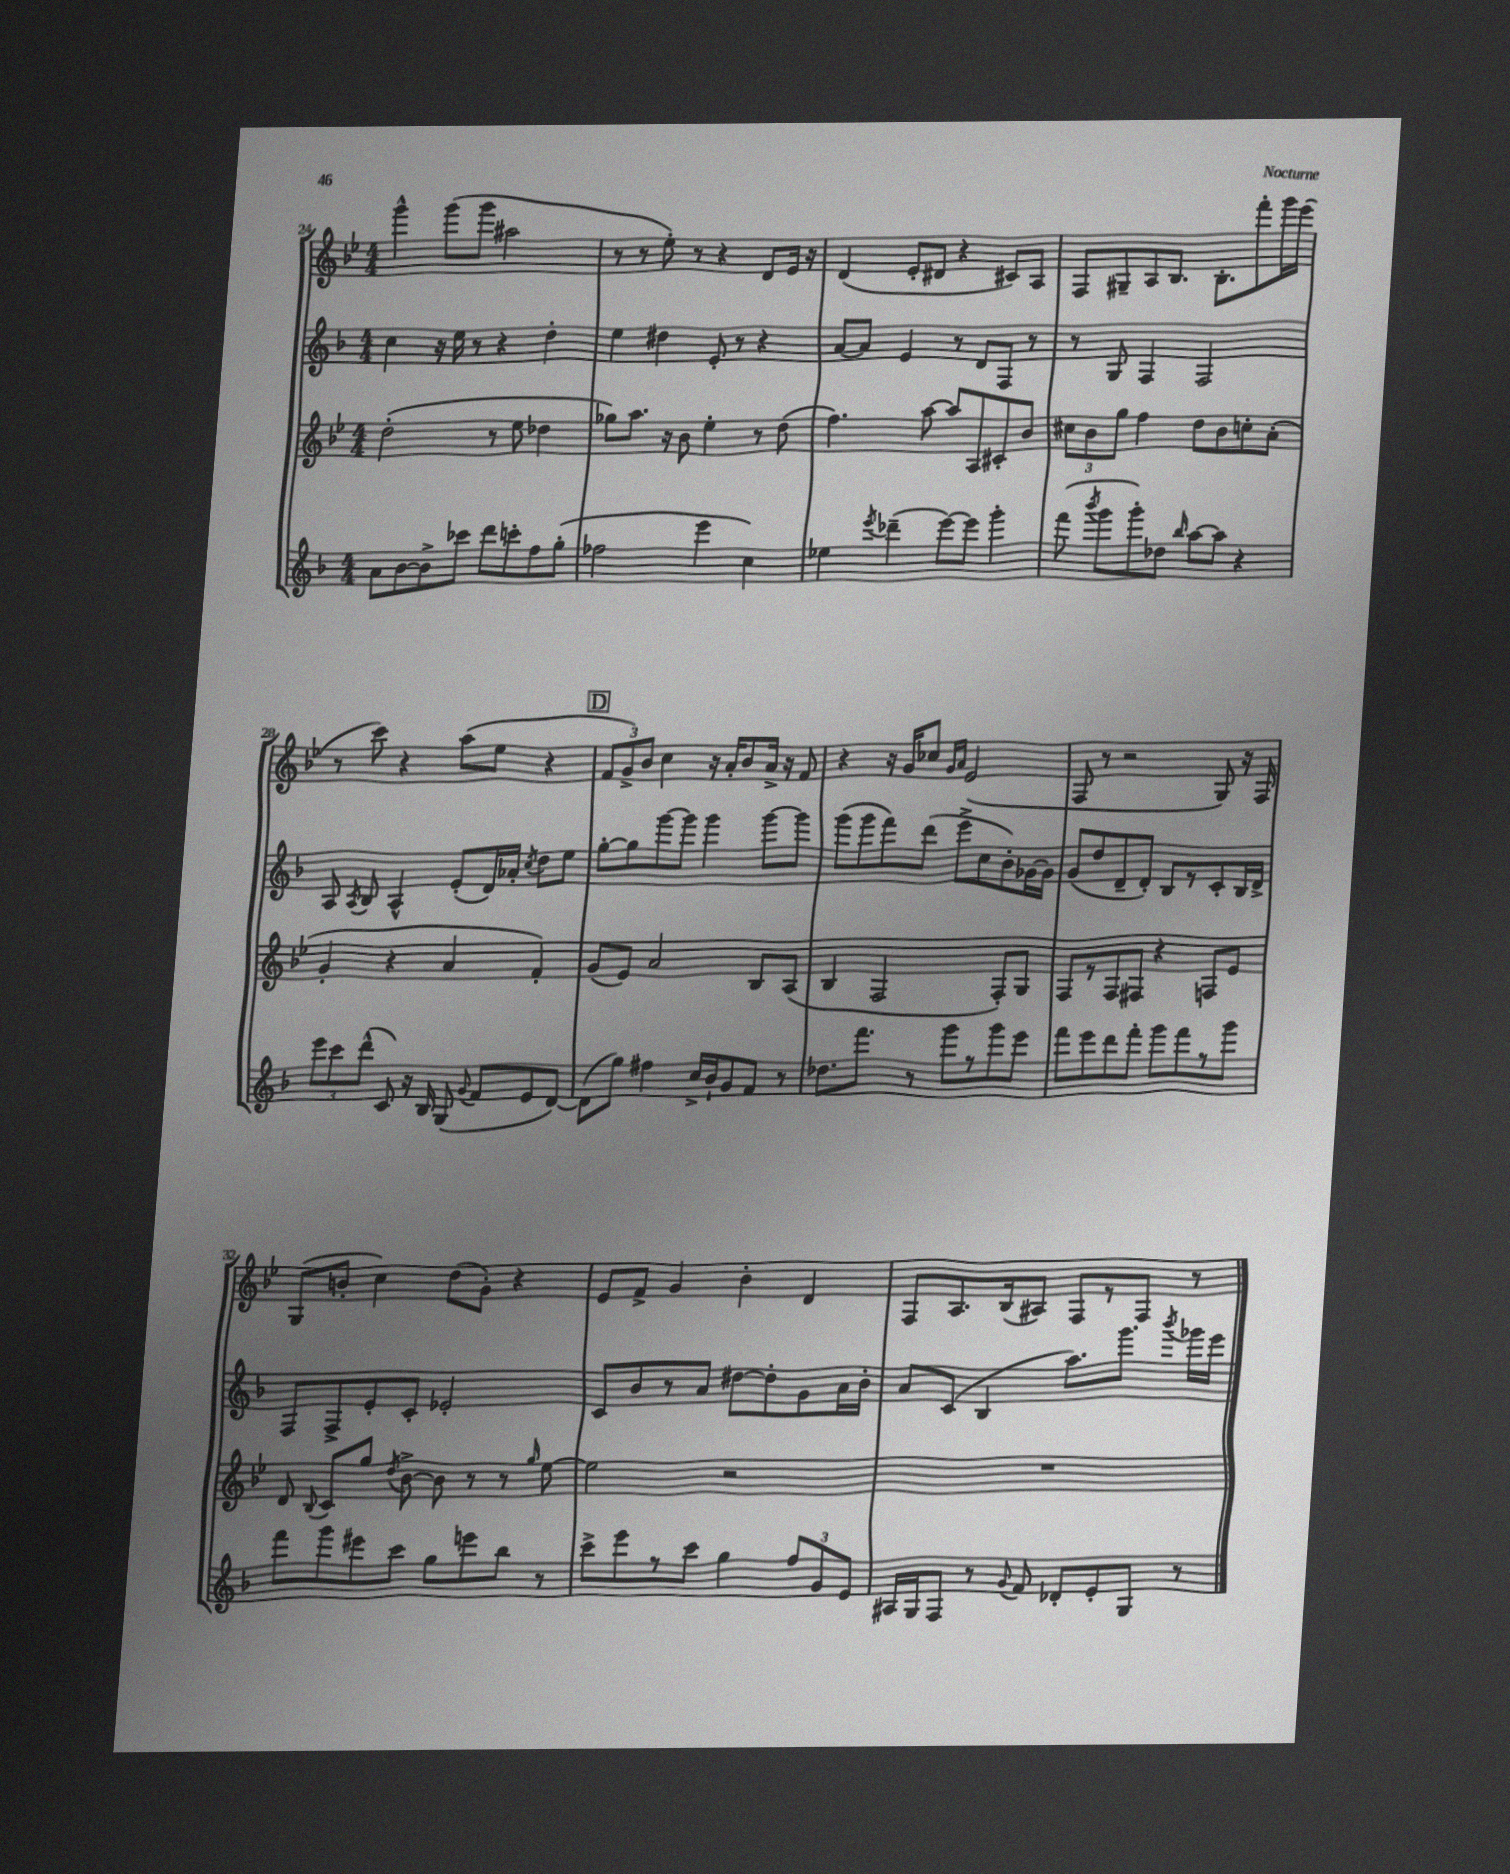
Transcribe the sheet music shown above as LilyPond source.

<<
\new StaffGroup <<
\new Staff = "s0" {
    \clef treble \key bes \major \numericTimeSignature \time 4/4
    \autoBeamOff g'''4-^ g'''8[( g'''8] ais''2 |
    r8 r8 ees''8-.) r8 r4 d'8[ ees'16] r16 |
    d'4( ees'8[-. dis'8] r4 cis'8[) a8] |
    f8[ gis8-- a8 bes8.] bes8.[-. f'''8-. g'''16 ees'''16]( |
    r8 c'''8) r4 a''8[( ees''8] r4 |
    \mark \markup { \box "D" } \tuplet 3/2 { f'8[ g'8->) bes'8] } c''4 r16 a'16[-. bes'8 a'16]-> r16 f'8 |
    r4 r16 g'16[ ces''8] \grace { g'16[ a'16] } ees'2( |
    f8 r8 r2 g8) r16 f16 |
    g8[( b'8]-. c''4) d''8[( g'8]-.) r4 |
    ees'8[ f'8]-> g'4 bes'4-. d'4 |
    f8[ a8. bes16( ais8]) f8[ r8 f8] r8 \bar "|." |
}
\new Staff = "s1" {
    \clef treble \key f \major \numericTimeSignature \time 4/4
    \autoBeamOff c''4 r16 e''16 r8 r4 d''4-. |
    e''4 dis''4 e'8-. r8 r4 |
    a'8[~ a'8] e'4 r8 d'8[ f8] r8 |
    r8 g8 f4 f2 |
    a8 \acciaccatura { a8 } bes8 a4-^ e'8[-.( d'16) aes'16]-. \acciaccatura { c''8 } d''8[ e''8] |
    \mark \markup { \box "D" } g''8[~-. g''8 g'''8~ g'''8] g'''4 g'''8[~ g'''8] |
    g'''8[( g'''8 f'''8) d'''8]( e'''8[-> c''8 bes'8-.) ges'16~ ges'16] |
    g'8[( d''8 d'8-- d'8]-.) bes8[ r8 c'8-. bes16 d'16]-> |
    f8[ f8-> e'8-. c'8]-. ees'2-. |
    c'8[ bes'8 r8 a'8] dis''8[~ dis''8-. g'8 a'16 bes'16]-. |
    a'8[ c'8]( bes4 a''8.[) g'''8.] \acciaccatura { bes'''8 } ges'''16[ e'''16] \bar "|." |
}
\new Staff = "s2" {
    \clef treble \key bes \major \numericTimeSignature \time 4/4
    \autoBeamOff d''2-.( r8 ees''8 des''4 |
    ges''8[) a''8.] r16 bes'8 ees''4-. r8 d''8( |
    f''4.) a''8~ a''8[ a8 cis'8-. bes'8] |
    \tuplet 3/2 { cis''8[ bes'8 g''8] } f''4 d''8[ bes'8 c''8-. a'8]-.( |
    g'4-. r4 a'4 f'4-.) |
    \mark \markup { \box "D" } g'8[( ees'8]) a'2 bes8[ a8]( |
    bes4 f2 f8[-.) g8] |
    f8[ r8 f8 fis8] r4 f8[ ees'8] |
    d'8 \appoggiatura { bes8 } c'8[ g''8] \acciaccatura { d''8 } bes'8~-> bes'8 r8 r8 \grace { g''16 } ees''8~ |
    ees''2 r2 |
    R1 \bar "|." |
}
\new Staff = "s3" {
    \clef treble \key f \major \numericTimeSignature \time 4/4
    \autoBeamOff a'8[ bes'8~ bes'8-> ces'''8] d'''8[ c'''8-. f''8 g''8]-.( |
    fes''2 e'''4 c''4) |
    ees''4 \acciaccatura { e'''8 } des'''4--( e'''8[~) e'''8] g'''4-. |
    f'''8( \acciaccatura { bes'''8 } g'''8[ g'''8-.) des''8] \grace { bes''16 } a''8[~ a''8] r4 |
    \tuplet 3/2 { e'''8[ c'''8 d'''8]-^( } c'8) r16 bes16 g8( \appoggiatura { g'8 } f'8[ e'8 d'8]~) |
    \mark \markup { \box "D" } d'8[( g''8]) fis''4 c''16[-> bes'16-! g'8 f'8] r8 |
    des''8.[ f'''8.] r8 g'''8[ r8 g'''8 e'''8] |
    f'''8[ e'''8 d'''8 f'''8]-. g'''8[ f'''8 r8 g'''8] |
    f'''8[ g'''8 eis'''8 c'''8] g''8[ e'''8 bes''8] r8 |
    c'''8[-> e'''8 r8 c'''8] g''4 \tuplet 3/2 { f''8[ g'8 e'8] } |
    ais16[ g16 f8] r8 \appoggiatura { g'8 } f'8 des'8[-. e'8-. g8] r8 \bar "|." |
}
>>
>>
\layout { \context { \Score currentBarNumber = #24 } }
